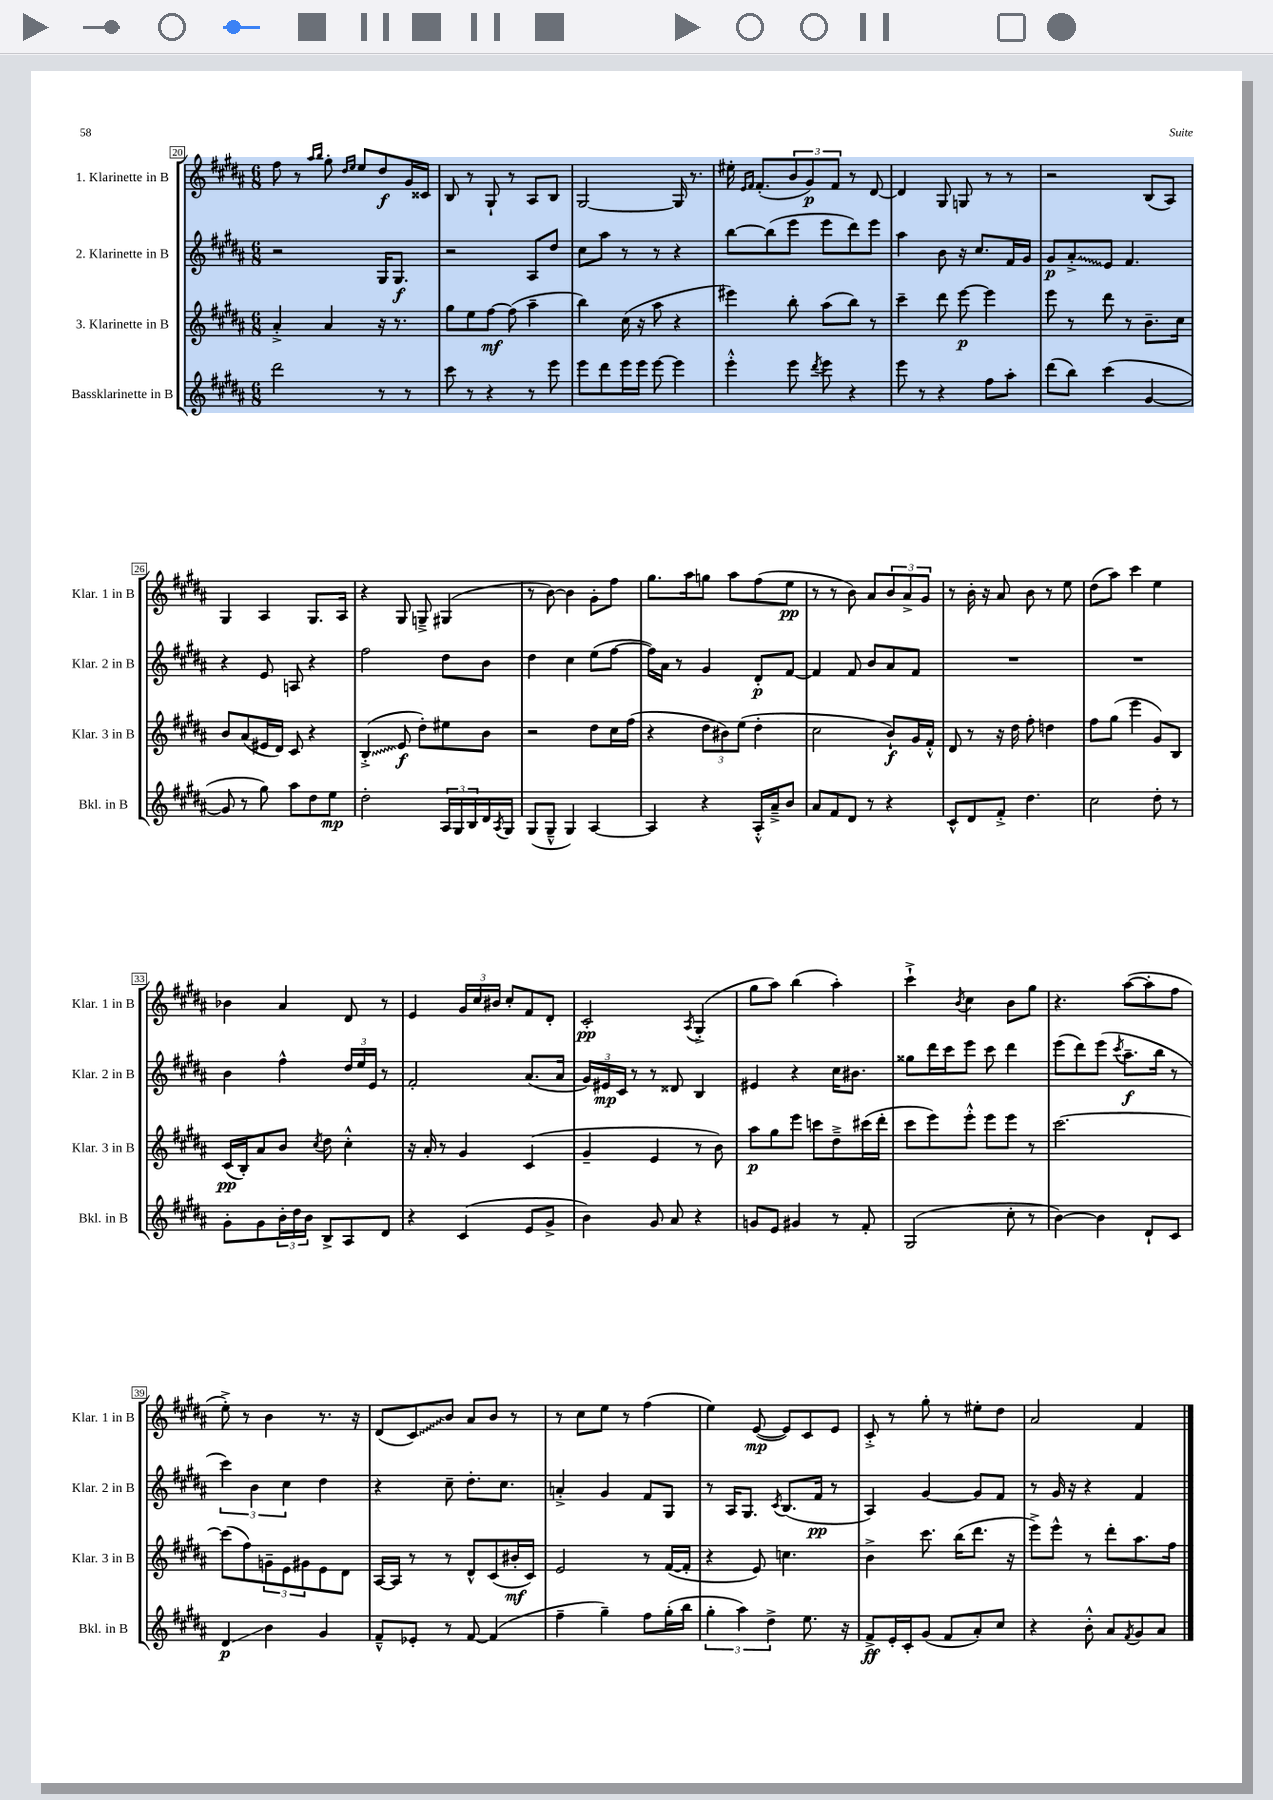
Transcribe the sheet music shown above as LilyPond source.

<<
\new StaffGroup <<
\new Staff = "s0" \with { instrumentName = "1. Klarinette in B" shortInstrumentName = "Klar. 1 in B" } {
    \clef treble \key b \major \numericTimeSignature \time 6/8
    fis''8 r8 \grace { ais''16 b''16 } gis''8-. \grace { dis''16 e''16 } e''8 dis''8\f gis'16 cisis'16 |
    b8 r8 gis8-! r8 ais8 b8 |
    gis2~ gis16 r8. |
    eis''16-. \grace { e'16 fis'16 } fis'8.-.( \tuplet 3/2 { b'8 gis'8\p) fis'8 } r8 dis'8~ |
    dis'4 gis8 g8 r8 r8 |
    r2 b8( ais8) |
    gis4 ais4 gis8. ais16 |
    r4 gis8 g8---> gis4( |
    r8 b'8~) b'4 gis'8-. fis''8 |
    gis''8. ais''16 g''8 ais''8 fis''8( e''8\pp |
    r8 r8 b'8) ais'8 \tuplet 3/2 { b'8 ais'8-> gis'8 } |
    r8 b'16-. r16 ais'8 b'8 r8 e''8 |
    dis''8( ais''8) cis'''4 e''4 |
    bes'4 ais'4 dis'8 r8 |
    e'4 \tuplet 3/2 { gis'16 cis''16 bis'16 } cis''8-. fis'8 dis'8-. |
    cis'2-.\pp \acciaccatura { ais8 } gis4-.->( |
    gis''8 ais''8) b''4( ais''4-.) |
    cis'''4-!-> \acciaccatura { b'8 } cis''4 b'8 gis''8 |
    r4. ais''8~( ais''8-. fis''8 |
    e''8-.->) r8 b'4 r8. r16 |
    dis'8( \once \override Glissando.style = #'zigzag cis'8\glissando) b'8 ais'8 b'8 r8 |
    r8 cis''8 e''8 r8 fis''4( |
    e''4) e'8~\mp( e'8) cis'8 e'8 |
    cis'8-.-> r8 gis''8-. r8 eis''8-. dis''8 |
    ais'2 fis'4 \bar "|." |
}
\new Staff = "s1" \with { instrumentName = "2. Klarinette in B" shortInstrumentName = "Klar. 2 in B" } {
    \clef treble \key b \major \numericTimeSignature \time 6/8
    r2 gis16 gis8.\f |
    r2 ais8 dis''8 |
    cis''8 ais''8 r8 r8 r4 |
    b''8~ b''8( e'''8 e'''8 dis'''8) e'''8 |
    ais''4 b'8 r16 cis''8. fis'16 gis'16 |
    gis'8\p \once \override Glissando.style = #'zigzag ais'8-.->\glissando e'8 fis'4. |
    r4 e'8 a8 r4 |
    fis''2 dis''8 b'8 |
    dis''4 cis''4 e''8( fis''8~ |
    fis''16) ais'16 r8 gis'4 dis'8-.\p fis'8~ |
    fis'4 fis'8 b'8 ais'8 fis'8 |
    R2. |
    R2. |
    b'4 fis''4-^ \tuplet 3/2 { dis''16 e''16 e'16 } r8 |
    fis'2-. ais'8.( ais'16 |
    \tuplet 3/2 { gis'16) eis'16\mp cis'16 } r8 r8 disis'8 b4 |
    eis'4 r4 cis''16 bis'8. |
    gisis''8 dis'''16 cis'''16 e'''8 cis'''8 dis'''4 |
    e'''8( dis'''8) e'''8( \acciaccatura { cis'''8 } ais''8.--\f b''16 r8 |
    \tuplet 3/2 { cis'''4) b'4 cis''4 } dis''4 |
    r4 cis''8-- dis''8.-. cis''8. |
    a'4-.-> gis'4 fis'8 gis8 |
    r8 ais16 gis8. \acciaccatura { cis'8 } b8.( fis'16\pp r8 |
    ais4) gis'4~ gis'8 fis'8 |
    r8 gis'16 r16 r4 fis'4 \bar "|." |
}
\new Staff = "s2" \with { instrumentName = "3. Klarinette in B" shortInstrumentName = "Klar. 3 in B" } {
    \clef treble \key b \major \numericTimeSignature \time 6/8
    ais'4-.-> ais'4 r16 r8. |
    gis''8 e''8 fis''8~\mf fis''8( ais''4-- |
    b''4) cis''16( r16 ais''8 r4 |
    eis'''4) b''8-. ais''8( b''8) r8 |
    cis'''4-- dis'''8 e'''8~\p e'''4 |
    e'''8 r8 dis'''8 r8 b'8.-- cis''16 |
    b'8 ais'8( eis'16 dis'16) cis'8 r4 |
    \once \override Glissando.style = #'zigzag b4-.->\glissando( e'8\f dis''8-.) eis''8 b'8 |
    r2 dis''8 cis''16 fis''16( |
    r4 \tuplet 3/2 { dis''8 bis'8) e''8( } dis''4-. |
    cis''2 b'8-!\f) gis'16 fis'16-.-^ |
    dis'8 r8 r16 dis''16 fis''8-. d''4 |
    fis''8 gis''8( e'''4 gis'8) b8 |
    cis'16\pp( b16-.) ais'8 b'8 \acciaccatura { cis''8 } dis''8 cis''4-.-^ |
    r16 ais'16-. r8 gis'4 cis'4( |
    gis'4-- e'4 r8 b'8) |
    ais''8\p gis''8 e'''8 c'''8 dis''8---> cis'''16( dis'''16-. |
    cis'''8 e'''8) e'''8-.-^ e'''8 e'''8 r8 |
    cis'''2.~ |
    cis'''8( fis''8) \tuplet 3/2 { g'8-- e'8 gis'8 } e'8 dis'8 |
    ais16~ ais16 r8 r8 dis'8-^ cis'8( bis'16-.\mf cis'16) |
    e'2 r8 fis'16~( fis'16-. |
    r4 e'8) c''4. |
    b'4-> cis'''8. b''16( dis'''8. r16 |
    e'''8->) e'''8-^ r8 dis'''8-. ais''8. fis''16 \bar "|." |
}
\new Staff = "s3" \with { instrumentName = "Bassklarinette in B" shortInstrumentName = "Bkl. in B" } {
    \clef treble \key b \major \numericTimeSignature \time 6/8
    dis'''2 r8 r8 |
    cis'''8 r8 r4 r8 e'''8 |
    e'''8 dis'''8 e'''16 e'''16 e'''8~ e'''4 |
    e'''4-.-^ e'''8 \acciaccatura { dis'''8 } e'''8 r4 |
    e'''8 r8 r4 fis''8 ais''8-. |
    dis'''8( b''8) cis'''4( gis'4~ |
    gis'8 r8 gis''8) ais''8 dis''8 e''8\mp |
    dis''2-. \tuplet 3/2 { ais16 gis16 b16 } dis'16 \acciaccatura { ais8 } gis16 |
    gis8( gis8---^ gis4) ais4~ |
    ais4 r4 ais16-.-^ ais'16---> b'8 |
    ais'8 fis'8 dis'8 r8 r4 |
    cis'8-^ dis'8 fis'8-.-> dis''4. |
    cis''2 dis''8-. r8 |
    gis'8-. gis'8 \tuplet 3/2 { b'16-. dis''16 b'16 } b8-> ais8 dis'8 |
    r4 cis'4( e'8 gis'8-> |
    b'4) gis'8 ais'8 r4 |
    g'8 e'8 gis'4 r8 fis'8-. |
    gis2( cis''8-. r8 |
    b'4~) b'4 dis'8-! cis'8 |
    dis'4\glissando\p b'4 gis'4 |
    fis'8---^ ees'8-. r8 fis'8~ fis'4( |
    fis''4-- gis''4--) fis''8 gis''16-.( b''16 |
    \tuplet 3/2 { gis''4-. ais''4) dis''4-> } e''8. r16 |
    fis'8->\ff e'16-. cis'16-. gis'8( fis'8 ais'8-.) cis''8 |
    r4 b'8-.-^ ais'8 \acciaccatura { fis'8 } gis'8 ais'8 \bar "|." |
}
>>
>>
\layout { \context { \Score currentBarNumber = #20 \override BarNumber.stencil = #(make-stencil-boxer 0.1 0.3 ly:text-interface::print) } }
